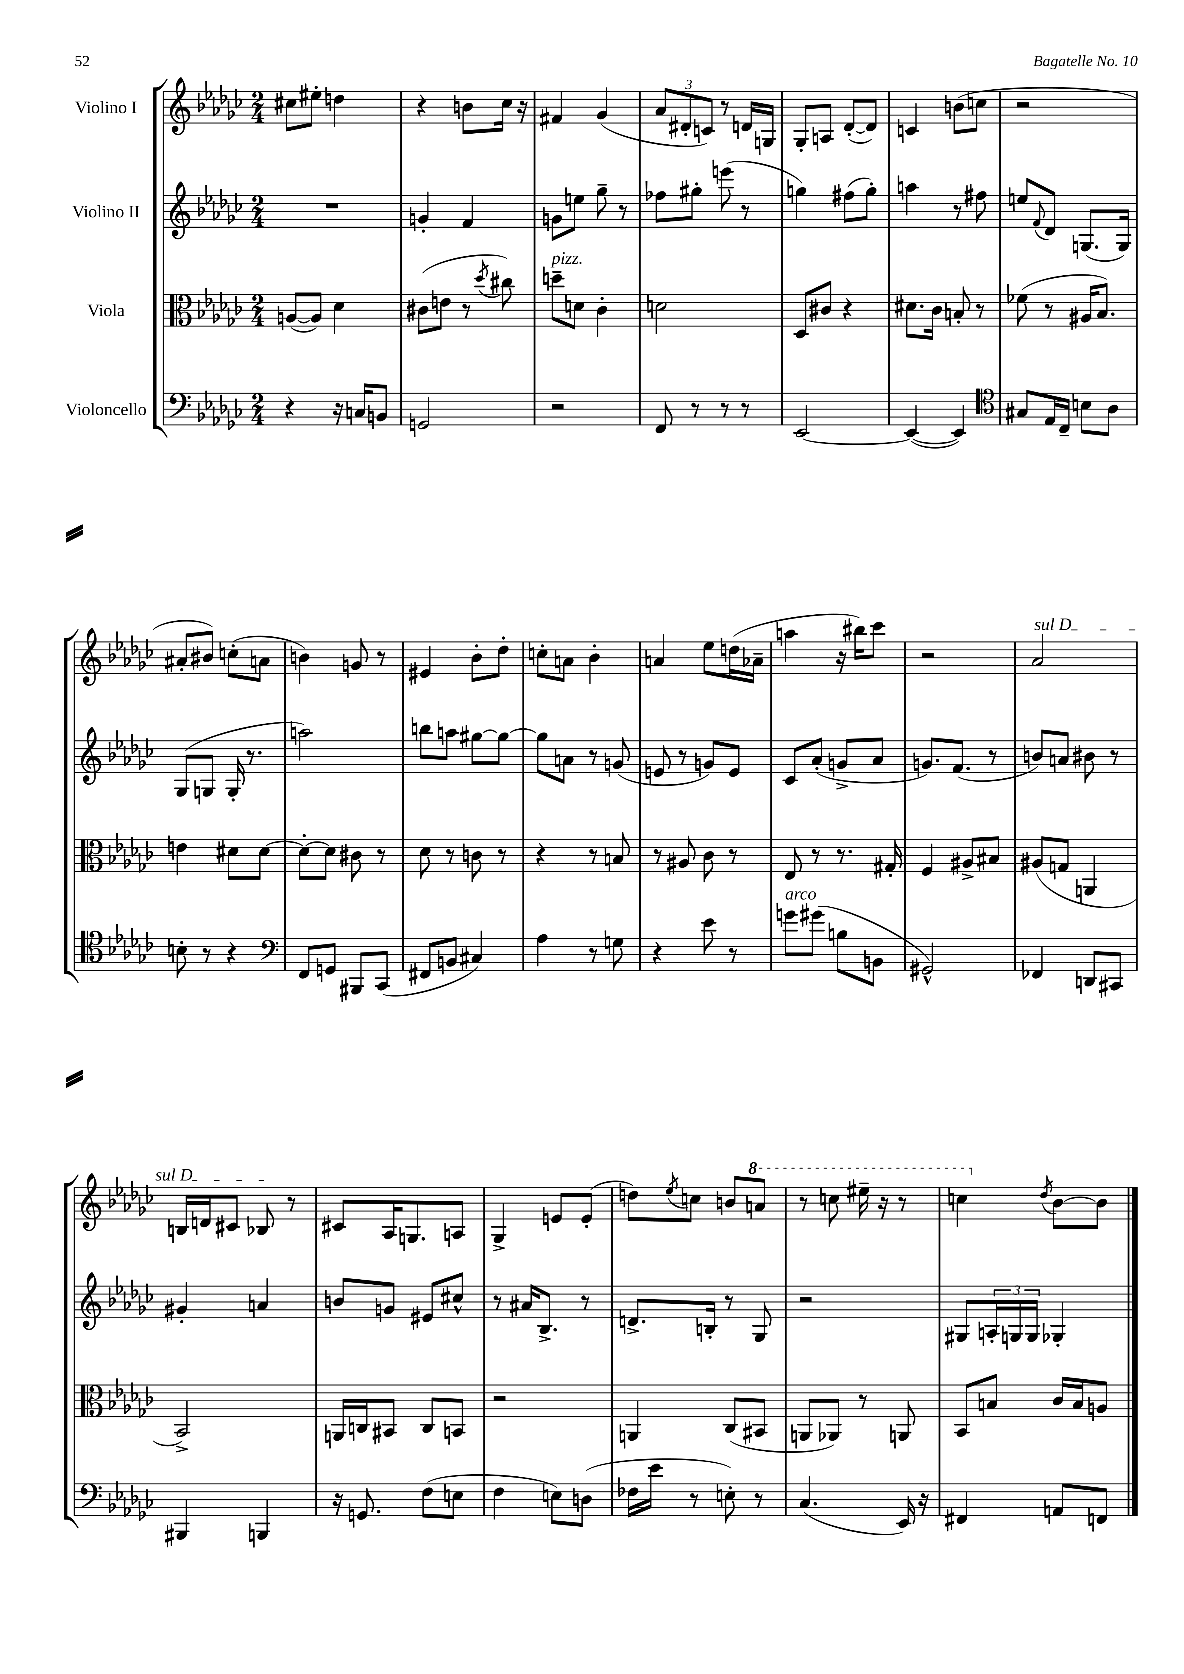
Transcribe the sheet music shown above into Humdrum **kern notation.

**kern	**kern	**kern	**kern
*part4	*part3	*part2	*part1
*staff4	*staff3	*staff2	*staff1
*I"Violoncello	*I"Viola	*I"Violino II	*I"Violino I
*clefF4	*clefC3	*clefG2	*clefG2
*k[b-e-a-d-g-c-]	*k[b-e-a-d-g-c-]	*k[b-e-a-d-g-c-]	*k[b-e-a-d-g-c-]
*M2/4	*M2/4	*M2/4	*M2/4
=33	=33	=33	=33
4r	([8An/L	2r	8cc#X\L
.	8A/J])	.	8ee#X'\J
16r	4d-\	.	4ddn\
16Cn/KL	.	.	.
8BBn/J	.	.	.
=34	=34	=34	=34
2GGn/	(8c#X\L	4gn'/	4r
.	8en\J	.	.
.	8r	4f/	8bn\L
.	8qdd-/	.	.
.	8cc#X\)	.	16cc-\Jk
.	.	.	16r
=35	=35	=35	=35
!	!LO:TX:a:i:t=pizz.	!	!
2r	8ddn~\L	8gn\L	4f#X/
.	8dn\J	8een\J	.
.	4c-'\	8gg-~\	(4g-/
.	.	8r	.
=36	=36	=36	=36
8FF/	2dn\	8ff-X\L	12a-/L
.	.	.	12d#X'/
8r	.	8gg#X'\J	.
.	.	.	12cn/J)
8r	.	(8eeen\	8r
8r	.	8r	16dn/LL
.	.	.	16Gn/JJ
=37	=37	=37	=37
[2EE-/	8D-/L	4ggn\)	8G-'/L
.	8c#X/J	.	8An/J
.	4r	(8ff#X\L	([8d-'/L
.	.	8gg'\J)	8d-/J])
=38	=38	=38	=38
(4EE-/_	8.d#X\L	4aan\	4cn/
.	16c-\Jk	.	.
4EE-/])	8Bn'/	8r	(8bn\L
.	8r	8ff#X\	8ccn\J
=39	=39	=39	=39
*clefC4	*	*	*
8G#X/L	(8f-X\	8een/L	2r
.	.	8qqf/	.
16E-/L	8r	8d-/J	.
16C-~/JJ	.	.	.
8Bn\L	16A#X/KL	(8.Gn/L	.
.	8.B-/J)	.	.
8A-\J	.	.	.
.	.	16G/Jk)	.
!!LO:LB:g=z
=40	=40	=40	=40
8Bn'\	4en\	(8G-/L	8a#X'/L
8r	.	8Gn/J	8b#X/J)
4r	8d#X\L	16G'/	(8ccn'\L
.	.	8.r	.
.	[8d#\J	.	8an\J
=41	=41	=41	=41
*clefF4	*	*	*
8FF/L	8d#'\L_	2aan\)	4bn\)
8GGn/J	8d#\J]	.	.
8BBB#X/L	8c#X\	.	8gn/
(8CC-/J	8r	.	8r
=42	=42	=42	=42
8FF#X/L	8d-\	8bbn\L	4e#X/
8BBn/J	8r	8aan\J	.
4C#X/)	8cn\	[8gg#X\L	8b-'\L
.	8r	8gg#\J_	8dd-'\J
=43	=43	=43	=43
4A-\	4r	8gg#\L]	8ccn'\L
.	.	8an\J	8an\J
8r	8r	8r	4b-'\
8Gn\	8Bn/	(8gn/	.
=44	=44	=44	=44
4r	8r	8en/	4an/
.	8A#X/	8r	.
8e-\	8c-\	8gn/L)	8ee-\L
8r	8r	8e/J	(16ddn\L
.	.	.	16a-X~\JJ
=45	=45	=45	=45
!LO:TX:a:i:t=arco	!	!	!
8gn\L	8E-/	8c-/L	4aan\
(8g#X\J	8r	(8a-'/J	.
8Bn\L	8.r	8gn^/L	16r
.	.	.	16bb#X\KL)
8BBn\J	.	8a-/J	8ccc-\J
.	16G#X'/	.	.
=46	=46	=46	=46
2GG#X^^/)	4F/	8.gn/L)	2r
.	.	(8.f/J	.
.	8A#X^/L	.	.
.	8B#X/J	8r	.
=47	=47	=47	=47
!	!	!	!LO:TX:a:i:t=sul D
4FF-X/	(8A#X/L	8bn/L)	2a-/
.	8Gn/J	8an/J	.
8DDn/L	4AAn/	8b#X\	.
8CC#X/J	.	8r	.
!!LO:LB:g=z
=48	=48	=48	=48
4BBB#X/	2BB-^/)	4g#X'/	16Bn/LL
.	.	.	16dn/J
.	.	.	8c#X/J
4BBBn/	.	4an/	8B-X/
.	.	.	8r
=49	=49	=49	=49
16r	16AAn/LL	8bn/L	8c#X/L
8.GGn/	16Cn/J	.	.
.	8BB#X/J	8gn/J	16A-/K
.	.	.	8.Gn/
(8F\L	8C/L	8e#X/L	.
8En\J	8BBn/J	8cc#X^^/J	8An/J
=50	=50	=50	=50
4F\	2r	8r	4G-^/
.	.	16a#X/KL	.
.	.	8.B-^/J	.
8En\L)	.	.	8en/L
(8Dn\J	.	8r	(8e'/J
=51	=51	=51	=51
16F-X\LL	4AAn/	8.dn^/L	8ddn\L)
16e-\JJ	.	.	.
.	.	.	8qee-/
8r	.	.	8ccn\J
.	.	16Bn'/Jk	.
8En'\)	(8C-/L	8r	8bn/L
*	*	*	*8va
8r	8BB#X/J	8G-/	8aan/J
=52	=52	=52	=52
(4.C-/	8AAn/L	2r	8r
.	8AA-X/J)	.	8cccn\
.	8r	.	16eee#X~\
.	.	.	16r
16EE-/)	8AAn/	.	8r
16r	.	.	.
=53	=53	=53	=53
4FF#X/	8BB-/L	8G#X/L	4cccn\
.	8Bn/J	24An'/L	.
.	.	24Gn/	.
.	.	24G/JJ	.
*	*	*	*X8va
.	.	.	8qdd-/
8AAn/L	16c-/LL	4G-X'/	[8b-\L
.	16B/J	.	.
8FFn/J	8An/J	.	8b-\J]
==	==	==	==
*-	*-	*-	*-
